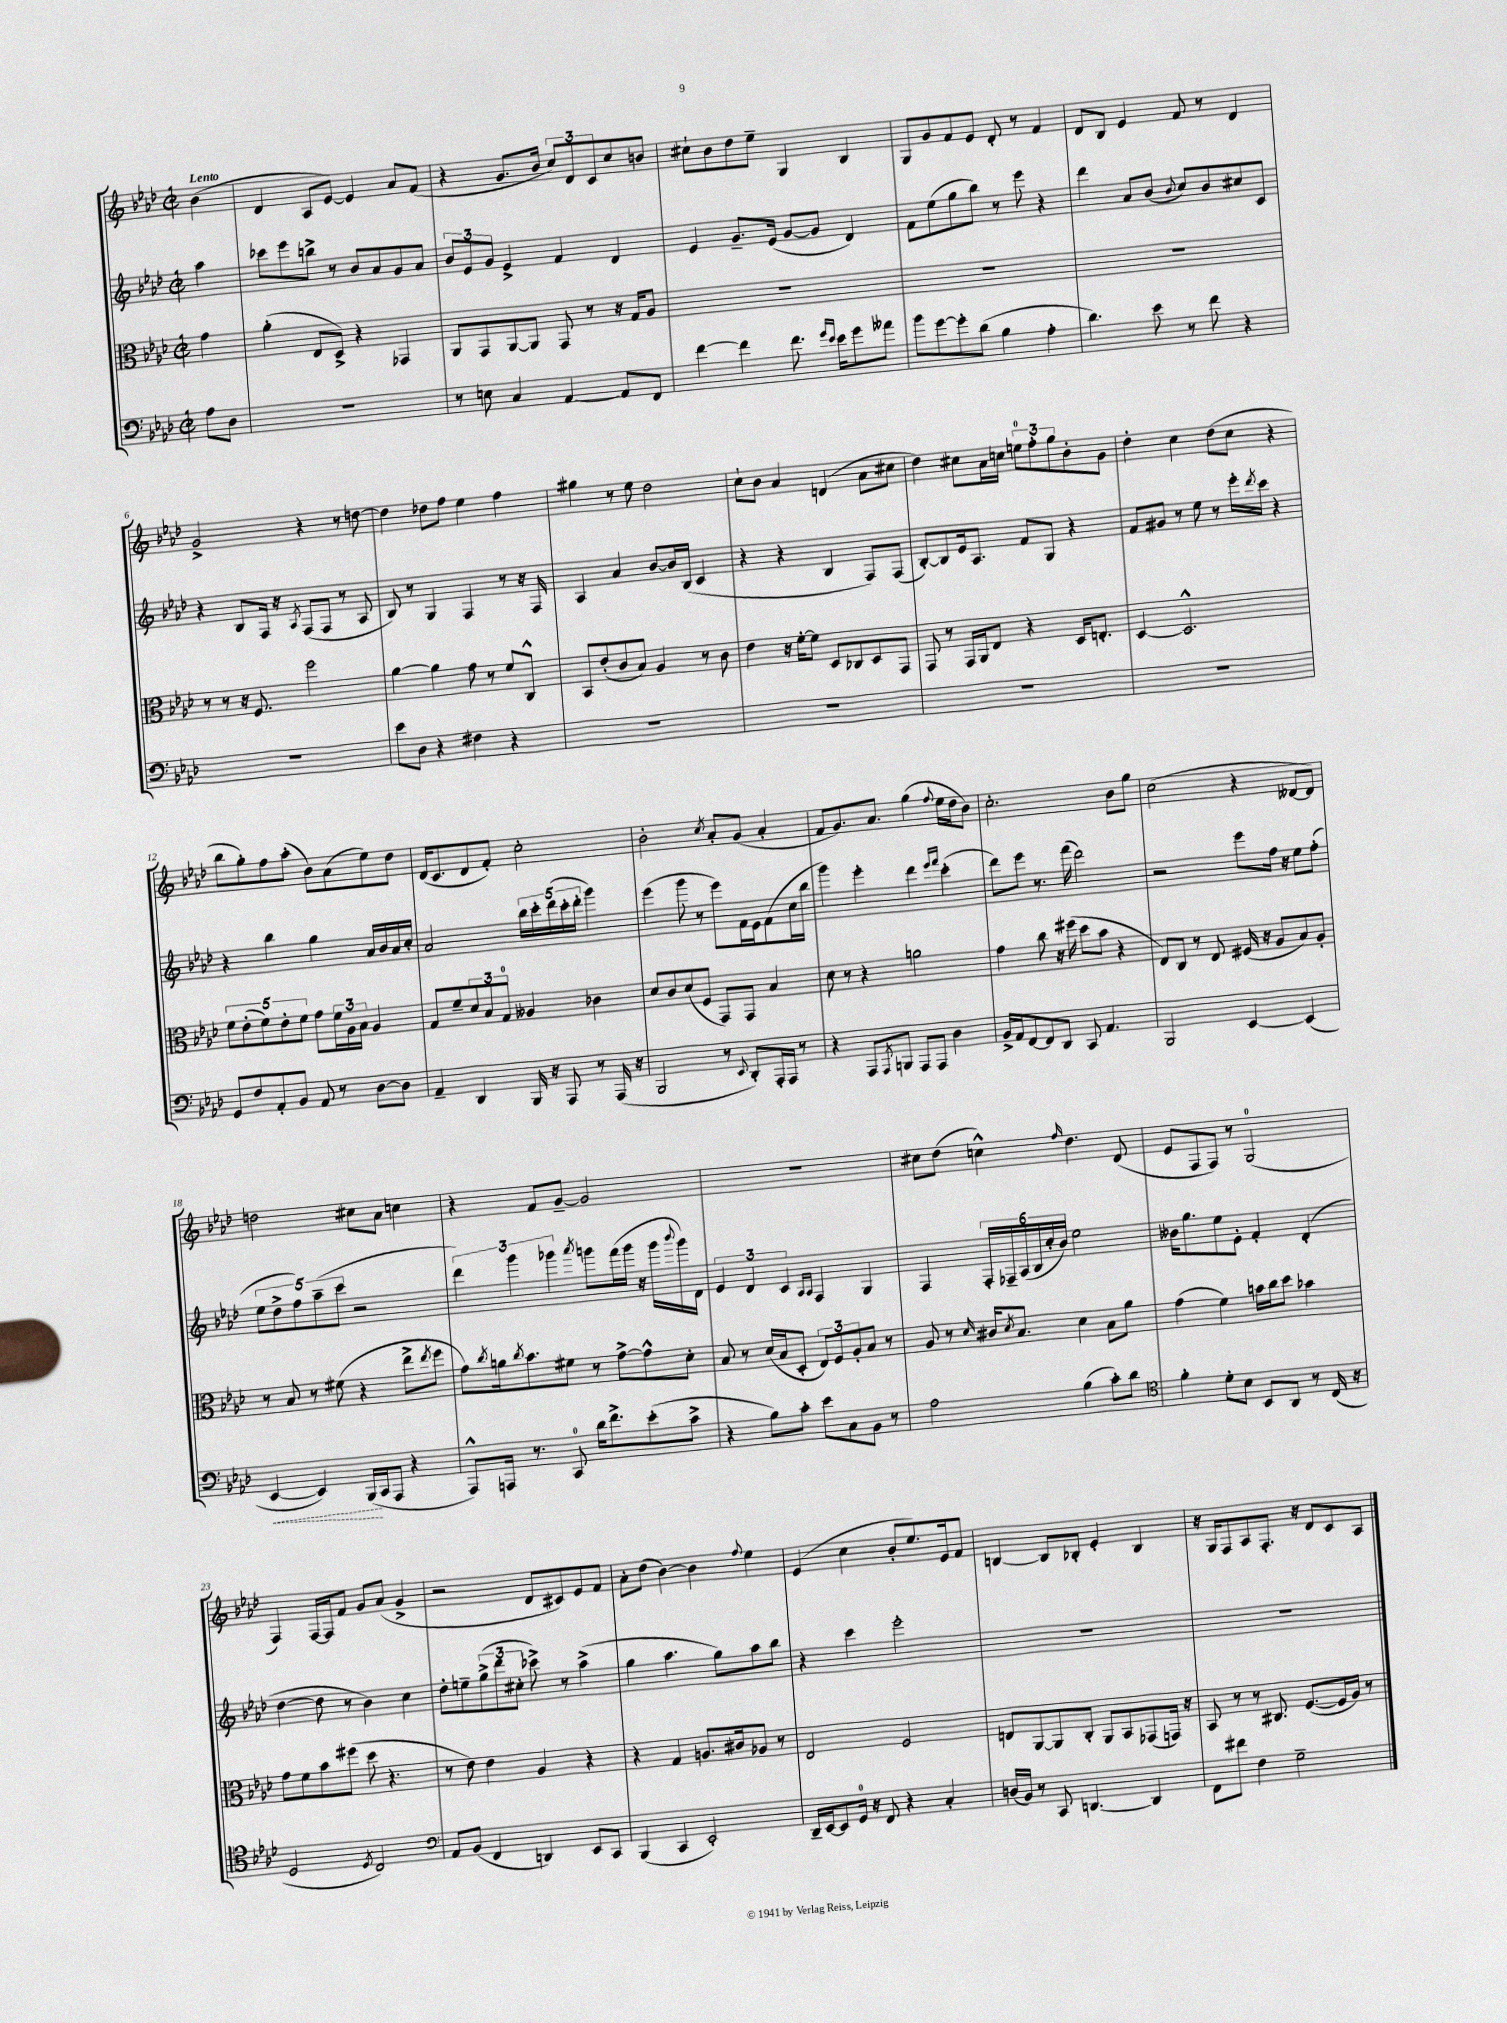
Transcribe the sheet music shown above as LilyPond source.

<<
\new StaffGroup <<
\new Staff = "s0" {
    \clef treble \key aes \major \defaultTimeSignature \time 2/2 \partial 4 \tempo "Lento"
    bes'4( |
    des'4 aes8 ees'8~) ees'4 aes'8 f'8( |
    r4 g'8. bes'16 \tuplet 3/2 { c''8) des'8 c'8 } c''8 b'8 |
    cis''8-! bes'8 des''8 ees''8-- g4 bes4 |
    g8 g'8 f'8 ees'8 des'8-. r8 f'4 |
    des'8 bes8 ees'4 f'8 r8 des'4 |
    g'2-> r4 r8 d''8~ |
    d''4 des''8 f''8 ees''4 f''4 |
    gis''4 r8 ees''8 des''2 |
    c''8-! bes'8 aes'4 d'4( aes'8 cis''8 |
    des''4) cis''8 aes'16 c''16 \tuplet 3/2 { e''8-0 f''8-. g''8 } bes'8-. g'8 |
    des''4-. c''4 des''8( c''8 r4 |
    bes''8 g''8-.) f''8 aes''8-.( bes'8) aes'8( ees''8) des''8 |
    des'16( c'8. des'8 f'8-.) c''2-. |
    bes'2-. \acciaccatura { c''8 } aes'8-. g'8( aes'4-. |
    f'8 g'8.) aes'8. g''4( \appoggiatura { f''8 } ees''16 des''16 bes'8) |
    c''2.-. bes'8 g''8 |
    c''2( r4 deses'8~ deses'8) |
    d''2 cis''8 aes'8 c''4 |
    r4 f'8 g'8~-- g'2 |
    R1 |
    cis''8 des''8( c''4-^) \grace { f''16 } des''4. des'8( |
    ees'8 f8 f8) r8 g2-0( |
    f4) f16~ f16 f'8 g'8 aes'8( g'4-> |
    r2 des'8 cis'8) ees'8 f'8 |
    aes'8-. des''8( bes'4~) bes'4 \appoggiatura { f''8 } ees''4 |
    ees'4( c''4 bes'8-. ees''8.) ees'16 f'8 |
    b4~ b8 bes8-. ees'4-. bes4 |
    r16 g16 f8 aes8 f8.-. r16 des'8 c'8 aes8 \bar "|." |
}
\new Staff = "s1" {
    \clef treble \key aes \major \defaultTimeSignature \time 2/2 \partial 4
    aes''4 |
    ces'''8 ees'''8 b''8-> r8 bes'8 aes'8 g'8 aes'8 |
    \tuplet 3/2 { bes'8 ees'8 g'8 } ees'4-> f'4 des'4 |
    ees'4 g'8.-- ees'16( g'8~ g'8 des'4) |
    f'8 ees''8( g''8 bes''8) r8 ees'''8 r4 |
    des'''4 aes'8 bes'8( \appoggiatura { bes'8 } c''8) bes'8 cis''8 c'8 |
    r4 bes8 f16 r16 \acciaccatura { aes8 } f8( f8 r8 aes8 |
    bes8) r8 g4 f4 r8 r16 f16 |
    aes4 aes'4 bes'8~ bes'16 bes16( c'4 |
    r4 r4 bes4 f8) f8( |
    bes8~-.) bes8 ees'16 aes8. f'8 g8 r4 |
    f'8 gis'8 r8 ees''8 r8 ees'''16-. \acciaccatura { des'''8 } c'''16 r4 |
    r4 bes''4 g''4 aes'16 bes'16 aes'16 c''16-. |
    aes'2 \tuplet 5/4 { bes''16 c'''16-. des'''16( c'''16-. des'''16-. } g'''4) |
    ees'''4( g'''8 r8 ees'''8) f'16 ees'16 f'8( c''16 bes''16 |
    g'''4) ees'''4-. des'''4 \grace { ees'''16 f'''16 } c'''4-.( |
    des'''8) ees'''8 r8. f'''16( des'''2) |
    r2 ees'''8 f''16 r16 ees''8 f''8-.( |
    \tuplet 5/4 { ees''8 des''8-> f''8) aes''8--( c'''8 } r2 |
    \tuplet 3/2 { des'''4) g'''4 ges'''4 } \acciaccatura { aes'''8 } g'''8 f'''16( g'''16 r16 g'''16 \appoggiatura { bes'''8 } g'''16) des'16 |
    \tuplet 3/2 { ees'4 des'4 c'4 } \grace { aes16 aes16 } f4 g4 |
    f4 \tuplet 6/4 { f16-. fes16-- aes16( bes16 c''16-. bes'16) } ees''2 |
    beses'16 g''8. ees''8 ees'8-. f'4-. des'4-.( |
    des''4~ des''8 r8 bes'4) c''4 |
    des''8-. e''8-- \tuplet 3/2 { g''8->( des'''8 cis''8-. } ces'''8->) r8 aes''4->( |
    g''4 aes''4. g''8) aes''8 bes''8 |
    r4 c'''4 ees'''2-. |
    R1 |
    R1 \bar "|." |
}
\new Staff = "s2" {
    \clef alto \key aes \major \defaultTimeSignature \time 2/2 \partial 4
    g'4 |
    aes'4-.( ees8 des8->) r4 ges,4 |
    aes,8 g,8 aes,8~ aes,8 g,8 r8 r16 g16 aes8 |
    R1 |
    R1 |
    R1 |
    r8 r8 r16 f8. f''2 |
    aes'4~ aes'4 g'8 r8 f'8 c8-^ |
    bes,8 ees'8-.( c'8 bes8) aes4 r8 c'8 |
    ees'4 r16 f'16~-. f'8 des8 ces8 des8 g,8 |
    g,8 r8 g,16 aes,16 ees8 r4 des16 e8.-. |
    des4~ des2.-^ |
    \tuplet 5/4 { f'8 ees'8-.( f'8) ees'8-. f'8 } g'8 \tuplet 3/2 { f'16 aes16 bes16 } aes4 |
    g8 f'8-- \tuplet 3/2 { des'8 bes8 g8-0 } aeses4 ces'4 |
    des'8 c'8 des'8( f8 g,8) g,8 bes4 |
    des'8 r8 r4 a'2 |
    g'4 c''8 r16 fis''16( des''8 bes'8 r4 |
    ees8) c8 r8 ees8 fis16( r16 aes8 bes8) aes8-. |
    r8 bes8 r8 fis'8( r4 ees''8-> \acciaccatura { ees''8 } f''8 |
    g'8) \acciaccatura { c''8 } a'16 \acciaccatura { c''8 } bes'8. fis'8 r8 g'8~-> g'8-^ des'8-. |
    bes8 r8 des'16( bes16 des8-. \tuplet 3/2 { ees8) f8 aes8-. } bes8 r8 |
    aes8 r8 \grace { des'16 } cis'16 \acciaccatura { des'8 } bes8. des'4 bes8 aes'8 |
    g'4( f'4) b'16 c''16 des''8 bes'4 |
    g'8 f'8 bes'8 fis''8( des''8 r4. |
    r8 ees'8) ees'4 aes4 r4 |
    r4 g4 a8. cis'16 aes8 r8 |
    ees2 f2 |
    e8 aes,8~ aes,8 c8-. aes,8 bes,8 ges,8( g,16) r16 |
    bes,8 r8 r8 cis8. f8.~( f16 aes16) r8 \bar "|." |
}
\new Staff = "s3" {
    \clef bass \key aes \major \defaultTimeSignature \time 2/2 \partial 4
    aes8 des8 |
    R1 |
    r8 e8 c4 aes,4~ aes,8 f,8 |
    f'4~ f'4 f'8. \grace { g'16 ees'16 } ees'16 g'8 aeses'8 |
    bes'8 g'8~ g'8-. des'8( bes4 aes4-. |
    des'4.) ees'8 r8 f'8 r4 |
    R1 |
    ees'8 des8 r4 fis4 r4 |
    R1 |
    R1 |
    R1 |
    R1 |
    g,8 f8 aes,8-. bes,8 aes,8 r8 des8~ des8 |
    aes,4-- des,4 bes,,16 r16 aes,,8 r8 aes,,16( r16 |
    bes,,2 r8 \appoggiatura { ees,8 } des,8-.) aes,,16-. aes,,16 r8 |
    r4 aes,,8 \acciaccatura { aes,,8 } b,,8 aes,,8 aes,,8 des4 |
    bes,16-> aes,16 f,8~ f,8 des,8 c,8 aes,4. |
    bes,,2 ees,4~ ees,4( |
    \once \override Hairpin.style = #'dashed-line ees,4~\< ees,4) bes,,16\!( c,16 aes,,8 r4 |
    aes,,8-^) a,,16 r8. c,8-0 des'16 f'8.-> ees'8-.( c'8-> |
    r4 bes8) c'8-. ees'8 c8 bes,8 r8 |
    aes2 bes4( c'8-.) des'8 |
    \clef tenor f'4-. des'8-. bes8 bes,8 aes,8 r8 c16( r16 |
    des2 \acciaccatura { des8 } c2) |
    \clef bass aes,8 bes,8( f,4 d,4) ees,8 c,8 |
    bes,,4( c,4 ees,2-.) |
    des,16-- ees,16~ ees,8 g,16-0 r16 f,8 r4 c4-. |
    d16( bes,16) r8 c,8 d,4.~ d,4 |
    f,8 fis'8 f4 g2-- \bar "|." |
}
>>
>>
